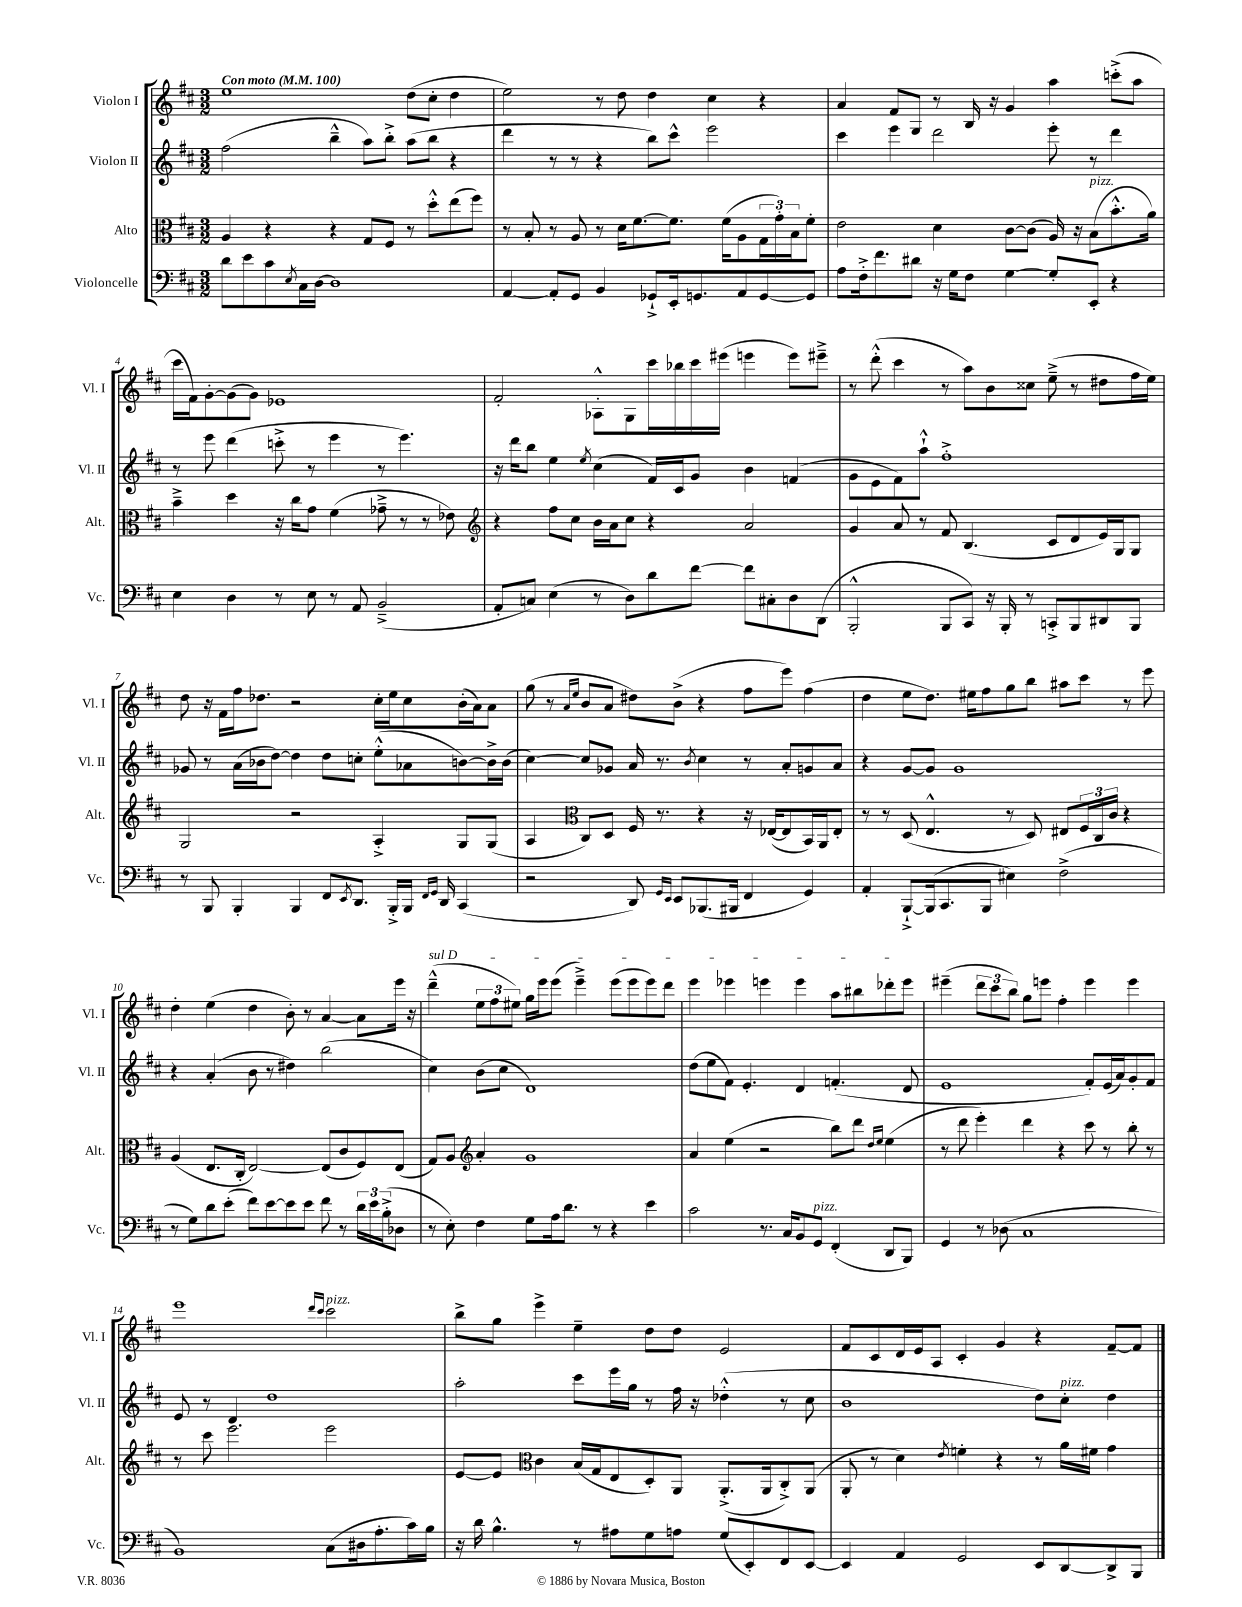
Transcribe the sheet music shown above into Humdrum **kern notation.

**kern	**kern	**kern	**kern
*staff4	*staff3	*staff2	*staff1
*clefF4	*clefC3	*clefG2	*clefG2
*k[f#c#]	*k[f#c#]	*k[f#c#]	*k[f#c#]
*M3/2	*M3/2	*M3/2	*M3/2
*MM100	*MM100	*MM100	*MM100
8d\L	4A/	(2ff#\	1ee
8e\	.	.	.
8c#\	4r	.	.
8qE/	.	.	.
16C#\L	.	.	.
[16D\JJ	.	.	.
1D]	4r	4bb~^^\	.
.	8G/L	8aa\L)	.
.	8F#/J	8bb'^\J	.
.	8r	(8aa\L	(8dd\L
.	8dd'^^\L	8bb\J	8cc#'\J
.	(8ee\	4r	4dd\
.	8ff#\J)	.	.
=	=	=	=
[4AA/	8r	4ddd\	2ee\)
.	8B'/	.	.
8AA'/]L	8r	8r	.
8GG/J	8A/	8r	.
4BB/	8r	4r	8r
.	16d\LK	.	8dd\
.	[8.f#\	.	.
8GG-`^/L	.	8bb\L)	4dd\
16EE'/k	8.f#\]J	8ccc#^^\J	.
8.GG/	.	.	.
.	.	2eee\	4cc#\
.	(16f#\LK	.	.
8AA/	8A\	.	.
[8GG/	24G\L	.	4r
.	24g'\)	.	.
.	24B\J	.	.
8GG/]J	8f#'\J	.	.
=	=	=	=
8A\L	2e\	4ccc#\	4a/
16F#'^\k	.	.	.
8.f#\	.	.	.
.	.	4eee\	8f#/L
8d#\J	.	.	8G/J
16r	4d\	2ddd\	8r
16G\LK	.	.	.
8F#\J	.	.	16B/
.	.	.	16r
[4G\	[8c#\L	.	4g/
.	(8c#\]J	.	.
8G'/]L	16A/)	8eee'\	4aa\
.	16r	.	.
8EE'/J	(8B\L	8r	.
4r	8.b'^^\	4ddd\	(8ccc'^\L
.	.	.	8aa\J
.	16a\Jk)	.	.
=	=	=	=
4E\	4b~^\	8r	16ccc#\LL
.	.	.	16f#\J)
.	.	8eee\	[8g'\
4D\	4dd\	(4ddd\	(8g\]
.	.	.	8g\J)
8r	16r	8ccc'^\	1e-
.	16cc#\LK	.	.
8E\	8g\J	8r	.
8r	(4f#\	4eee\	.
8AA/	.	.	.
(2BB~^/	8g-~^\	8r	.
.	8r	4.eee\)	.
.	8r	.	.
.	8e-\)	.	.
=	=	=	=
*	*clefG2	*	*
8AA'/L	4r	16r	2f#'/
.	.	16ddd\LK	.
8C/J)	.	8bb\J	.
(4E\	8ff#\L	4ee\	.
.	8cc#\J	.	.
.	.	8qee/	.
8r	16b\LL	(4cc#\	8A-'^^\L
.	16a\J	.	.
8D\L)	8cc#\J	.	8G\
8d\	4r	16f#/LL)	16ccc#\L
.	.	16c#/J	16bb-\
[8f#\J	.	8g/J	16ccc#\
.	.	.	(16eee#\JJ
8f#\]L	2a/	4b\	4eee\
8C#'\	.	.	.
8D\	.	(4f/	8eee\L)
(8DD\J	.	.	8eee#~^\J
=	=	=	=
2BBB'^^/	4g/	8g\L	8r
.	.	8e\	(8ddd'^^\
.	8a/	8f#\)	4ccc#\
.	8r	8aa`^^\J	.
8BBB/L	8f#/	1ff#'^	8r
8CC#/J)	(4.B/	.	8aa\L)
16r	.	.	8b\
16BBB'/	.	.	.
8r	.	.	8cc##\J
8CC'^/L	8c#/L	.	(8ee~^\
8BBB/	8d/	.	8r
8DD#/	16e/L)	.	8dd#\L
.	16G/J	.	.
8BBB/J	8G/J	.	16ff#\L
.	.	.	16ee\JJ)
=	=	=	=
8r	2G/	8g-/	8dd\
8BBB/	.	8r	16r
.	.	.	16f#\LL
4BBB'/	.	(16a\LL	16ff#\J
.	.	16b-\J	8.dd-\J
.	.	[8dd\J)	.
4BBB/	2r	4dd\]	2r
8FF#/L	.	8dd\L	.
8qEE/	.	.	.
8.DD/J	.	8cc'\J	.
.	4A'^/	(8ee'^^\L	16cc#'\LL
16BBB'^/LL	.	.	16ee\J
16BBB/JJ	.	8a-\	8cc#\
16qqFF#/LL	.	.	.
16qqGG/JJ	.	.	.
16DD/	.	.	.
(4CC#/	8G/L	[8b\)	(16b'\L
.	.	.	16a\J)
.	(8G/J	16b^\]L	8a\J
.	.	(16b\JJ	.
=	=	=	=
2r	4A/	[4cc#\)	(8gg\
.	.	.	8r
*	*clefC3	*	*
.	.	.	16qqa/LL
.	.	.	16qqee/JJ
.	8C#/L)	8cc#/]L	8b/L
.	8D/J	8g-/J	8a/J
8DD/)	16F#/	16a/	8dd#\L)
.	8.r	8.r	.
16qqGG/LL	.	.	.
16qqEE/JJ	.	.	.
8EE/L	.	.	(8b^\J
.	.	8qb/	.
(8.BBB-/	4r	4cc#\	4r
16BBB#/Jk	.	.	.
4FF#/	16r	8r	8ff#\L
.	([16E-/LK	.	.
.	8E-/]	8a'/L	8eee\J)
4GG/)	16BB/L)	8g/	(4ff#\
.	16AA/J	.	.
.	8E-'/J	8a/J	.
=	=	=	=
4AA'/	8r	4r	4dd\
.	8r	.	.
[8BBB`^/L	(8D/	[8g/L	8ee\L
(16BBB/]k	4.E^^/	8g/]J	8.dd\J)
8.CC#/	.	.	.
.	.	1g	.
.	.	.	16ee#\LK
8BBB/J	.	.	8ff#\
4E#\)	8r	.	8gg\
.	8D/)	.	8bb\J
(2F#^\	8E#/L	.	8aa#\L
.	24F#/L	.	8ccc#\J
.	24C#/	.	.
.	24c#/JJ	.	.
.	4r	.	8r
.	.	.	8eee\
=	=	=	=
8r	(4A/	4r	4dd'\
8G\L)	.	.	.
8d\	8.E/L	(4a'/	(4ee\
(8e'\J	.	.	.
.	16C#'/Jk	.	.
8f#\L)	[2E/)	8b\	4dd\
[8e\	.	8r	.
8e\]	.	4dd#\)	8b'\)
8e\J	.	.	8r
8f#\	(8E/]L	(2bb\	[4a/
8r	8c#/	.	.
24d\LL	8F#/)	.	8a\]L
24e\	.	.	.
(24B'^\J	.	.	.
8D-\J	(8E/J	.	16eee\Jk
.	.	.	16r
=	=	=	=
8r	8G/L)	4cc#\)	(4ddd~^^\
8E'\)	8A/J	.	.
*	*clefG2	*	*
4F#\	4a'/	(8b\L	12ee\L
.	.	.	12ff#\
.	.	8cc#\J	.
.	.	.	12ee#\J)
8G\L	1g	1d)	16gg\LL
.	.	.	16eee\J
16A\k	.	.	(8eee\J
8.d\J	.	.	.
.	.	.	4eee~^\)
8r	.	.	.
4r	.	.	(8eee\L
.	.	.	8eee\
4e\	.	.	8eee\)
.	.	.	8ddd\J
=	=	=	=
2c#\	4a/	(8dd\L	4eee\
.	.	8ee\	.
.	(4ee\	8f#\J)	4eee-\
.	.	4.e'/	.
8.r	2r	.	4eee\
16C#/LK	.	.	.
8BB/	.	4d/	4eee\
8GG/J	.	.	.
(4FF#'/	8bb\L)	(4.f'/	8aa\L
.	8ddd\J	.	8bb#\
.	16qqdd/LL	.	.
.	16qqee/JJ	.	.
8DD/L	(4ee\	.	8ddd-'\
8BBB/J)	.	8d/	8eee\J
=	=	=	=
4GG/	8r	1e	(4eee#~\
.	8ddd\	.	.
8r	4eee'\)	.	12ddd\L
.	.	.	12ccc#\
(8D-\	.	.	.
.	.	.	12bb\J)
1C#	4ddd\	.	8gg\L
.	.	.	8eee\J
.	4r	.	4ff#'\
.	8ccc#\	8f#'/L)	4eee\
.	8r	(16e/L	.
.	.	16a/J)	.
.	8bb'\	8g'/	4eee\
.	8r	8f#/J	.
=	=	=	=
1BB)	8r	8e/	1eee
.	8ccc#\	8r	.
.	2.eee\	4d/	.
.	.	1dd	.
.	.	.	16qqddd/LL
.	.	.	16qqccc#/JJ
(8C#\L	2eee\	.	2ccc#\
16D#\k	.	.	.
8.A'\	.	.	.
16c#\L)	.	.	.
16B\JJ	.	.	.
=	=	=	=
16r	[8e/L	2aa'\	8bb^\L
16d\	.	.	.
4.B^^\	8e/]J	.	8gg\J
*	*clefC3	*	*
.	4c#\	.	4eee^\
8r	(16B/LL	8ccc#\L	4ee~\
.	16G/J	.	.
8A#\L	8E/	16eee\L	.
.	.	16gg\JJ	.
8G\	8D'/)	8r	8dd\L
8A\J	8AA/J	16ff#\	8dd\J
.	.	16r	.
(8G/L	(8.AA'^/L	(4dd-'^^\	2e/
8EE'/)	.	.	.
.	16AA/k	.	.
8FF#/	8C#'^/)	8r	.
[8EE/J	(8AA/J	8cc#\	.
=	=	=	=
4EE/]	8AA'/	1b	8f#/L
.	8r	.	8c#/
4AA/	4d\)	.	16d/L
.	.	.	16e/J
.	.	.	8A/J
.	8qe/	.	.
2GG/	4f'\	.	4c#'/
.	4r	.	4g/
8EE/L	8r	8dd\L)	4r
[8DD/	16a\LL	8cc#'\J	.
.	16f#\JJ	.	.
8DD^/]	4g\	4dd\	[8f#~/L
8BBB/J	.	.	8f#/]J
==	==	==	==
*-	*-	*-	*-
